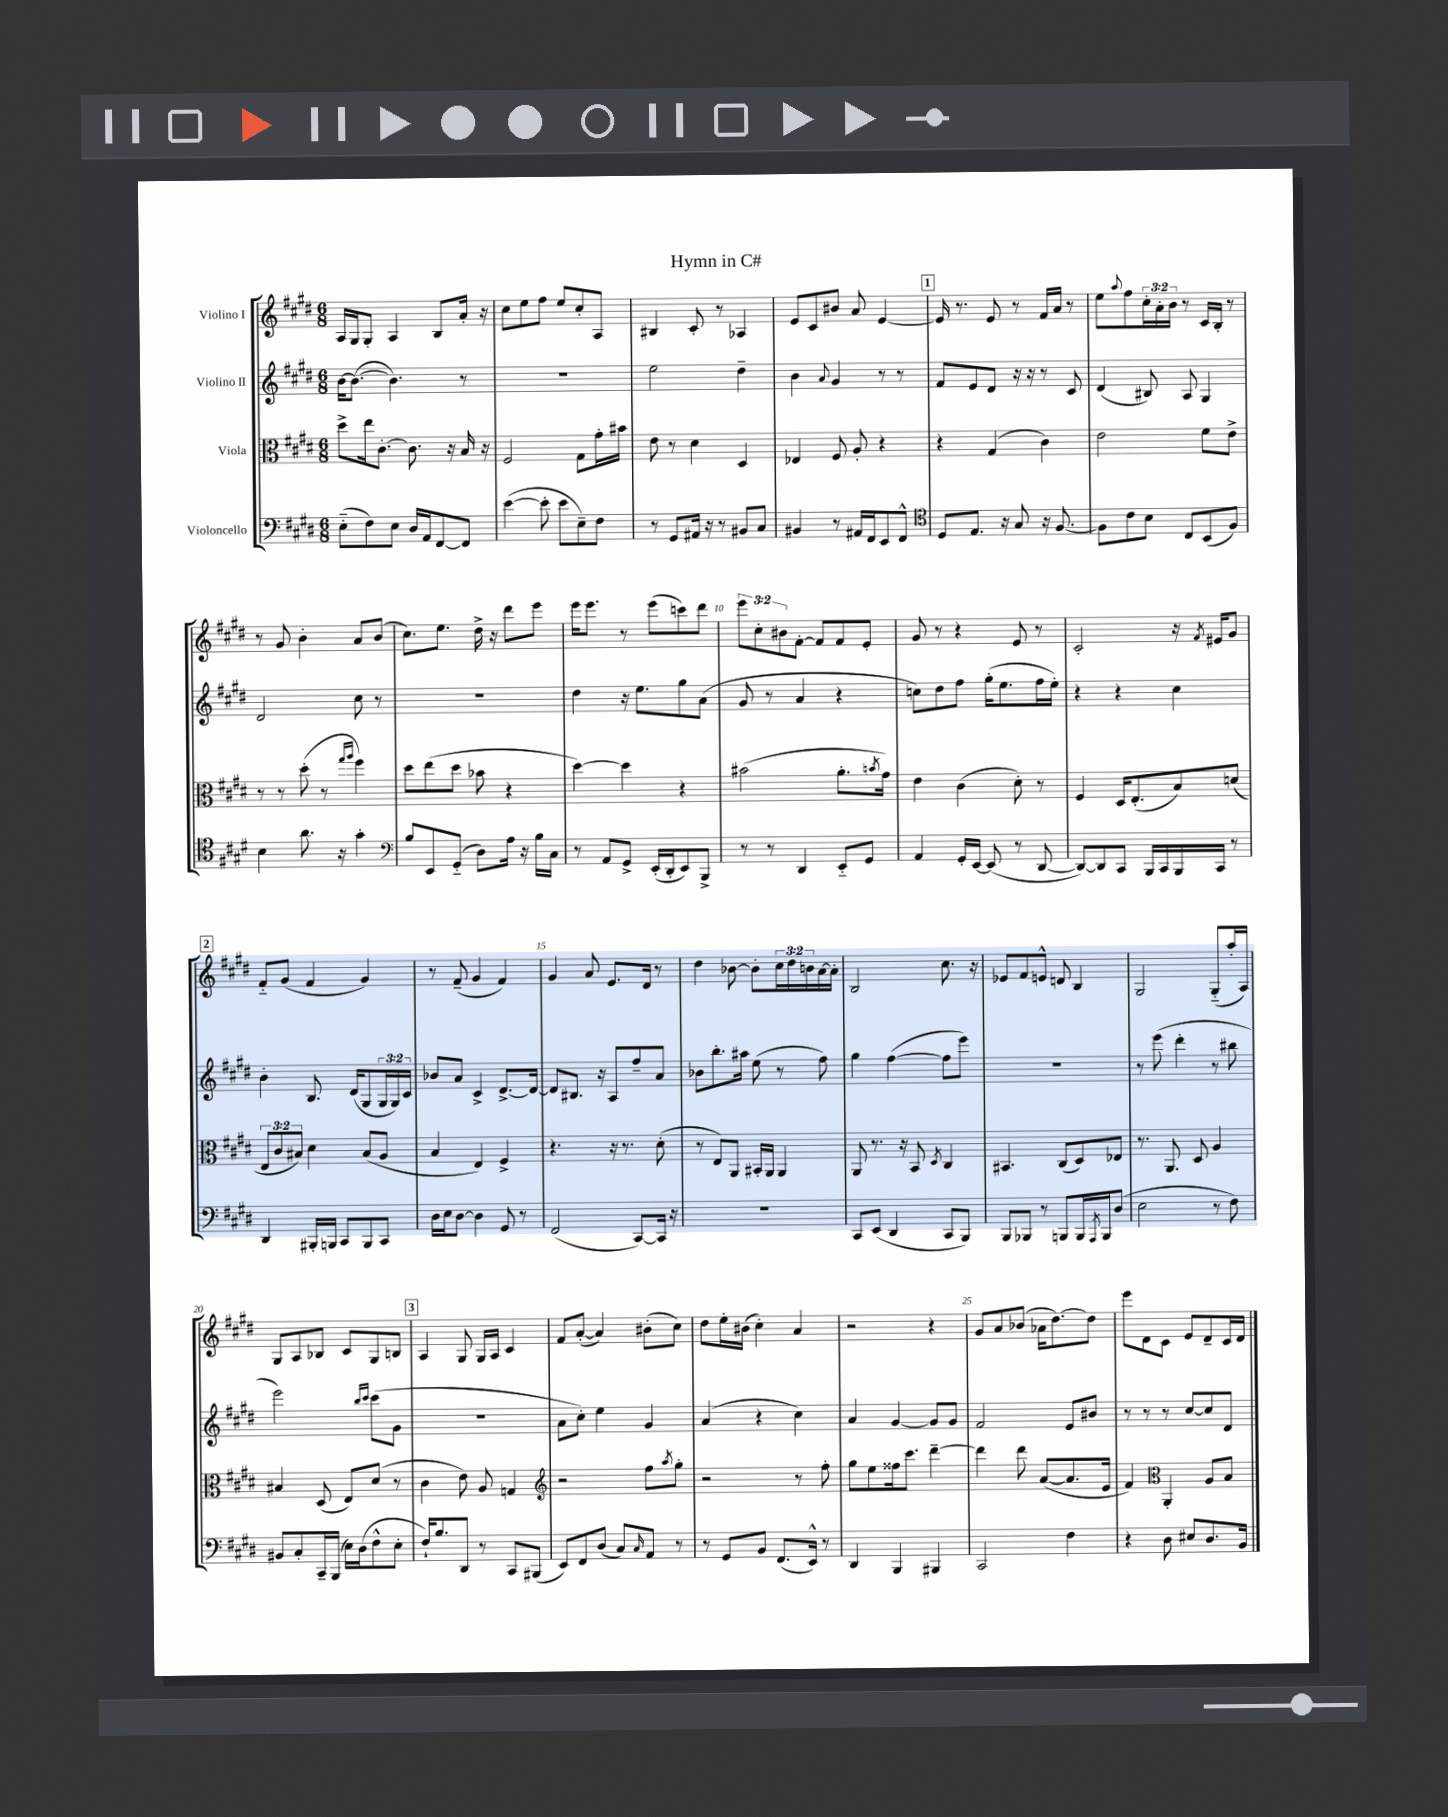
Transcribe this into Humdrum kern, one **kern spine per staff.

**kern	**kern	**kern	**kern
*staff4	*staff3	*staff2	*staff1
*clefF4	*clefC3	*clefG2	*clefG2
*k[f#c#g#d#]	*k[f#c#g#d#]	*k[f#c#g#d#]	*k[f#c#g#d#]
*M6/8	*M6/8	*M6/8	*M6/8
(8E'~	8dd#^	[16b	16A
.	.	(8.b_	16G#
8F#)	16ee	.	8G#'
.	[8.c#'	.	.
8E	.	4.b])	4A
16D#	8.c#]	.	.
16AA	.	.	.
[8FF#	.	.	8B
.	16r	.	.
8FF#]	16B	8r	16a'
.	16r	.	16r
=	=	=	=
([4e	2F#	2.r	8cc#
.	.	.	8ee
8e']	.	.	8ff#
8e	.	.	8ee
8E~)	8G#	.	8cc#'
8F#	16g#'	.	8A
.	16b#	.	.
=	=	=	=
8r	8e	2ee	4B#
8GG#	8r	.	.
16AA#	4d#	.	8c#'
16r	.	.	.
8r	.	.	8r
8BB#	4D#	4dd#~	4A-
8C#	.	.	.
=	=	=	=
4BB#	4E-	4b	8e
.	.	.	8c#
.	.	8qqa	.
8r	8F#	4g#	8b#
16AA#	8A'	.	8a
16FF#	.	.	.
8EE	4r	8r	[4e
8FF#^^	.	8r	.
=	=	=	=
*clefC4	*	*	*
8D#	4r	8f#	16e]
.	.	.	8.r
8.E	.	8e	.
.	(4G#	8d#	8e
16r	.	.	.
8G#	.	16r	8r
.	.	16r	.
16r	4c#)	8r	16f#
[8.F#	.	.	16a
.	.	8c#	8r
=	=	=	=
8F#]	2e	(4d#	8ee
.	.	.	8qqaa
8c#	.	.	8ff#
8B	.	8B#)	24cc#'
.	.	.	24a'
.	.	.	24b
8C#	.	8A	8r
(8BB	8f#	4G#	16c#
.	.	.	16B'
8F#)	8e^	.	8r
=	=	=	=
4B	8r	2d#	8r
.	8r	.	8g#
8.a	(8dd#'	.	4b'
.	8r	.	.
16r	.	.	.
.	16qqgg#	.	.
.	16qqaa	.	.
4g#'	4ff#)	8cc#	8a
.	.	8r	(8b
=	=	=	=
*clefF4	*	*	*
8B	8dd#	2.r	8.cc#)
8EE	(8ee	.	.
.	.	.	8.ee
(8GG#'~	8dd#	.	.
8D#)	8b-	.	16dd#^
.	.	.	16r
16A	4r	.	8ddd#
16r	.	.	.
16B	.	.	8eee
16C#	.	.	.
=	=	=	=
8r	[4dd#)	4dd#	16eee
.	.	.	8.eee
8AA	.	.	.
8GG#^	4dd#]	16r	8r
.	.	8.ee	.
(16EE'	.	.	(8eee
16DD#'	.	.	.
8EE)	4r	8gg#	8ccc)
8BBB^	.	(8a	8ddd#
=	=	=	=
8r	(2b#	8g#	12eee
.	.	.	12cc#'
8r	.	8r	.
.	.	.	12b#
4DD#	.	4a	[8f#'
.	.	.	8f#]
8EE'~	8.a'	4r	8f#
8GG#	.	.	8e'
.	8qb	.	.
.	16g#)	.	.
=	=	=	=
4AA	4e	8cc)	8g#
.	.	8dd#	8r
16GG#'	(4c#	8ff#	4r
[16EE	.	.	.
(8EE]	.	(16gg#'	.
.	.	8.ee	.
8r	8d#')	.	8e
[8DD#	8r	16ff#	8r
.	.	16ee')	.
=	=	=	=
8DD#_)	4F#	4r	2c#'
8DD#]	.	.	.
8CC#	16D#	4r	.
.	(8.E'	.	.
16BBB	.	.	.
16CC#	.	.	.
16BBB	8B)	4cc#	16r
.	.	.	8qf#
16CC#	.	.	16e#
8r	(8d	.	8g#
=	=	=	=
4DD#	12E	4b'	8f#'~
.	12c#	.	.
.	.	.	(8g#
.	12B#)	.	.
16BBB#'	4d#	8.B	4f#
16BBB	.	.	.
8CC#	.	.	.
.	.	(16d#	.
8BBB	(8B#	8G#	4g#)
8CC#	8A	24G#	.
.	.	24G#)	.
.	.	24c#	.
=	=	=	=
16D#	4B	8b-	8r
16E	.	.	.
[8D#	.	8a	(8f#~
4D#]	4E)	4c#^	4g#
8GG#	4F#^	[8.d#^	4f#)
8r	.	.	.
.	.	16d#_	.
=	=	=	=
(2FF#	4.r	8d#]	4g#
.	.	8.B#	.
.	.	.	8a
.	.	16r	.
.	16r	8A	8.e
.	8.r	.	.
[8CC#)	.	8ff#~	.
.	.	.	16d#
16CC#]	(8d#'	8a	8r
16r	.	.	.
=	=	=	=
2.r	8r	8b-	4dd#
.	8E)	8.bb'	.
.	8AA	.	[8b-
.	.	16aa#	.
.	16BB#'	(8ee	8b-']
.	16AA	.	.
.	4AA	8r	24cc#
.	.	.	24dd#
.	.	.	24b
.	.	8ff#)	[16a
.	.	.	16a']
=	=	=	=
8CC#	8AA	4gg#	2B
(8EE	8.r	.	.
4DD#	.	([4ff#	.
.	16r	.	.
.	8BB	.	.
.	8qD#	.	.
8CC#	4C#	8ff#]	8.cc#
8BBB)	.	8eee)	.
.	.	.	16r
=	=	=	=
8BBB	4.BB#	2.r	8e-
8BBB-	.	.	8f#
8r	.	.	8e^^
8BBB	(8C#	.	8d
16BBB	8D#)	.	4B
8qAAA	.	.	.
16BBB	.	.	.
(8D#	8E-	.	.
=	=	=	=
2E	8.r	8r	2G#
.	.	(8eee	.
.	8.AA	.	.
.	.	4ddd#'	.
.	8D#	.	.
8r	4A	8r	(8G#'~
8F#)	.	8bb#	16aa'
.	.	.	16A)
=	=	=	=
8BB#	4B#	2eee)	8G#
8C#'	.	.	8A
16CC#~	(8D#	.	8B-
(16BBB	.	.	.
16E)	8E)	.	8c#
(16D#	.	.	.
.	.	16qqbb	.
.	.	16qqccc#	.
8F#^^	(8d#	(8ccc#	8G#
8E'	8r	8g#	8B
=	=	=	=
16F#`)	4c#	2.r	4A
8.B	.	.	.
8DD#	8e)	.	8G#
8r	8A	.	16G#
.	.	.	16A
8CC#	4G	.	4c#
(8BBB#	.	.	.
=	=	=	=
*	*clefG2	*	*
8EE)	2r	8a	8f#
8FF#	.	8cc#')	([8a'
(8D#	.	4ee	4a])
8C#)	.	.	.
16qqC#	.	.	.
8AA	8ff#	4g#	(8b#'
.	8qaa	.	.
8r	8gg#'	.	8cc#)
=	=	=	=
8r	2r	(4a	8dd#
8GG#	.	.	16ee'
.	.	.	(16b#
8BB	.	4r	4cc#')
(8.FF#	.	.	.
.	8r	4cc#)	4a
16EE^^)	.	.	.
8r	8ff#'	.	.
=	=	=	=
4DD#	8gg#	4a	2r
.	8ee	.	.
4BBB	16ff##	[4g#	.
.	8.ccc#	.	.
4BBB#	[4ddd#~	8g#]	4r
.	.	8g#	.
=	=	=	=
2CC#	4ddd#]	2f#	8g#
.	.	.	8a
.	8ddd#	.	(8b-
.	([8a	.	16a-
.	.	.	[8.dd#)
4F#	8.a]	8e	.
.	.	8b#	8dd#]
.	16e	.	.
=	=	=	=
4r	4f#)	8r	8eee
.	.	8r	8d#
*	*clefC3	*	*
8D#	4AA'	8r	8c#
8E#	.	[8cc#	8e
8.D#	8A	8cc#]	8d#~
.	8B	8d#	16c#
16BB	.	.	16d#
==	==	==	==
*-	*-	*-	*-
